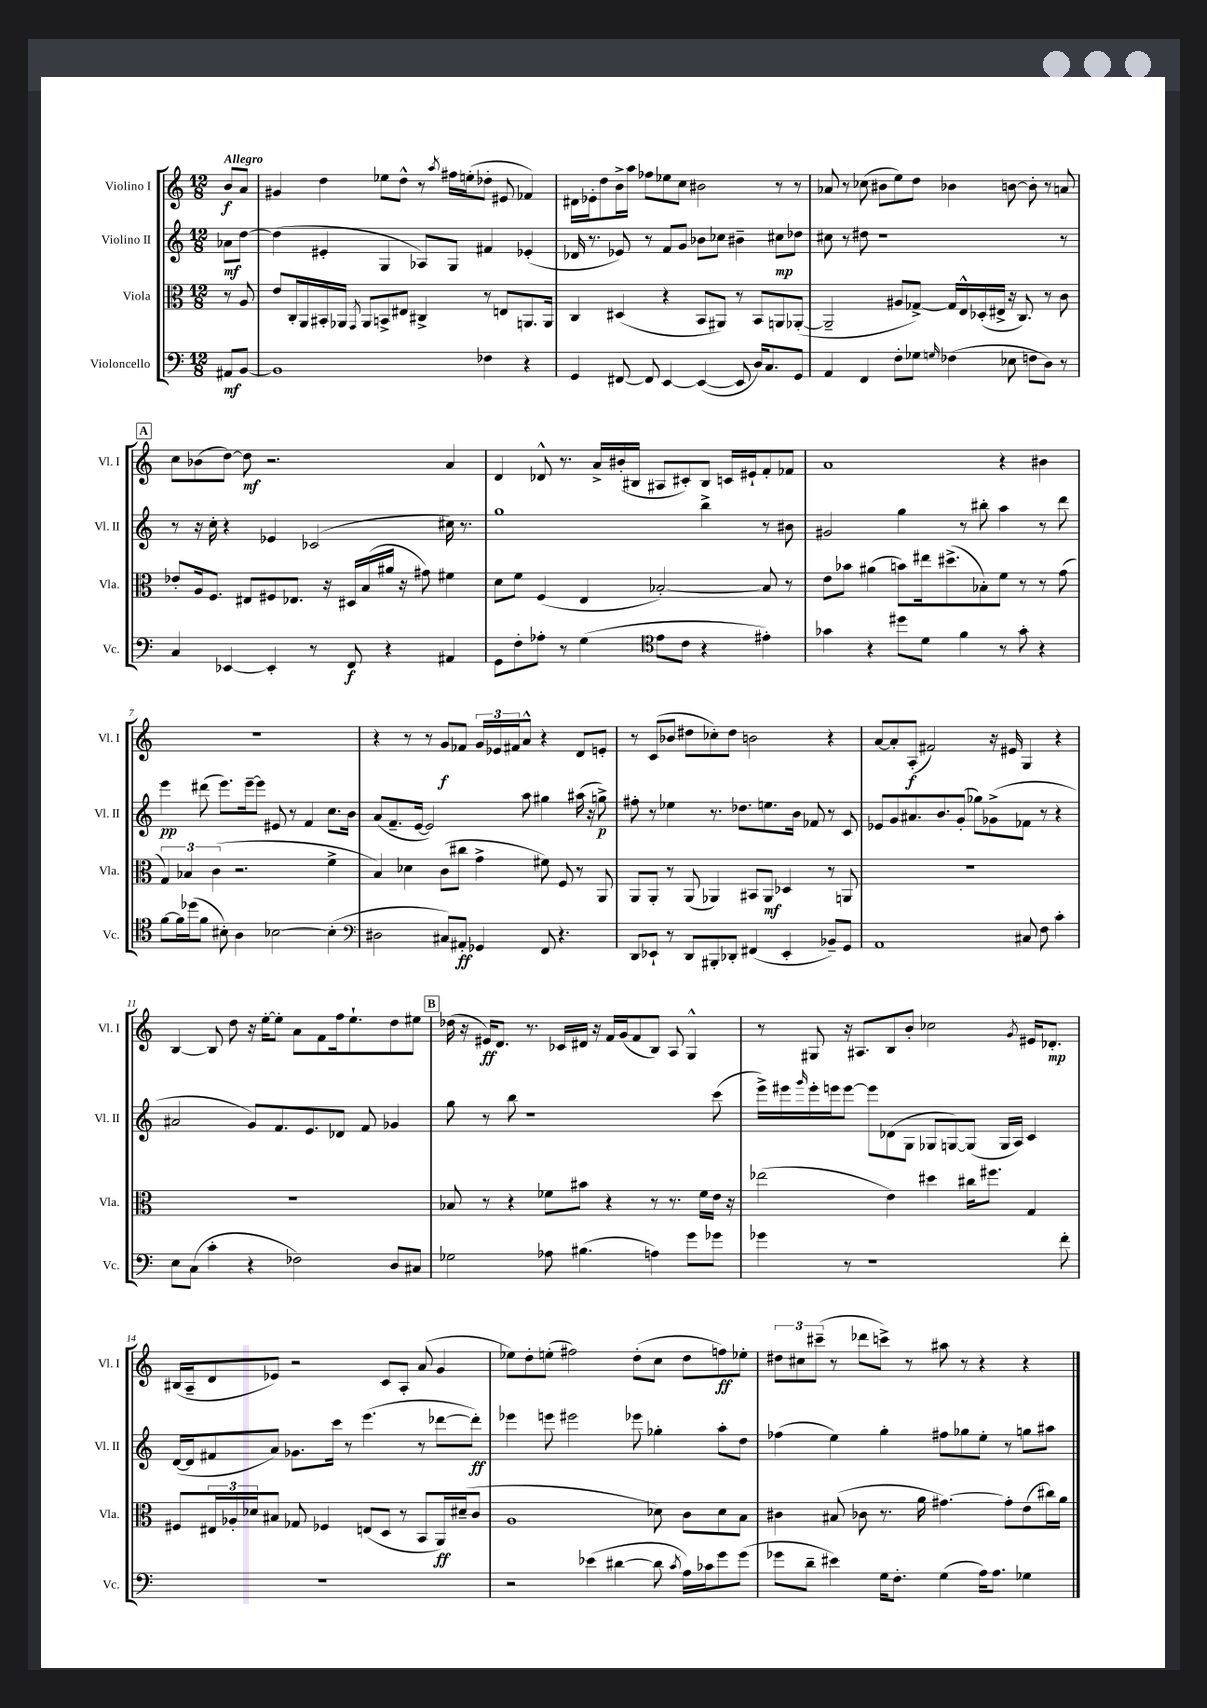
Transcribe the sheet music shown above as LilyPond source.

<<
\new StaffGroup <<
\new Staff = "s0" \with { instrumentName = "Violino I" shortInstrumentName = "Vl. I" } {
    \clef treble \key c \major \numericTimeSignature \time 12/8 \partial 4 \tempo "Allegro"
    b'8\f a'8 |
    gis'4 d''4 ees''8 d''8-^ r8 \acciaccatura { a''8 } fis''16 e''16-.( des''8-. eis'8 fes'4) |
    dis'16 ees'16-. d''8 b'16-> a''16 fes''8 ees''8 c''8 bis'2 r8 r8 |
    aes'8 r8 ces''8( bis'8 e''8) d''8 bes'4 b'8~ b'8-. r8 a'8 |
    \mark \markup { \box "A" } c''8 bes'8( d''8~) d''8\mf r2. a'4 |
    d'4 des'8-^ r8. a'16-> bis'16-.( bis16 ais8 cis'8-.) bis8 c'16 eis'16-! f'8-. fes'8 |
    a'1 r4 bis'4 |
    R1. |
    r4 r8 r8 g'8\f fes'8 \tuplet 3/2 { g'16 ees'16 fis'16 } a'8-^ r4 d'8 e'8-. |
    r8 c'8( bes'8 dis''8 ces''8-.) dis''8 b'2 r4 |
    a'8~ a'8-. a8-.\f( fis'2) r16 eis'16 g4 r4 |
    b4~ b8 d''8 r16 e''16~-. e''8-. a'8 f'8 f''16 e''8.-! d''8 eis''8 |
    \mark \markup { \box "B" } des''16( r16 eis'16\ff) d'8. r8. ces'16 dis'16 r16 f'16 g'16( f'8 b8) a8 g4-^ |
    r8 gis8 r16 ais8. b8 b'8-. ces''2 \acciaccatura { g'8 } eis'16 des'8.-.\mp |
    bis16( a16-- d'8 ees'8) r2 c'8 a8-. a'8( g'4 |
    ees''8) d''8-. e''8-.( fis''2) d''8-.( c''8 d''8 f''8\ff) ees''8-. |
    \tuplet 3/2 { dis''8 cis''8 cis'''8--( } r8 des'''8 c'''8->) r8 ais''8 r8 r4 r4 \bar "|." |
}
\new Staff = "s1" \with { instrumentName = "Violino II" shortInstrumentName = "Vl. II" } {
    \clef treble \key c \major \numericTimeSignature \time 12/8 \partial 4
    aes'8\mf d''8~ |
    d''4( eis'4-. g4 aes8) g8 fis'4 ees'4-.( |
    des'16 r8. ees'8) r8 f'8 g'8 bes'8 ces''8 bis'4-- cis''8\mp des''8 |
    cis''8 r8 dis''8 r1 r8 |
    \mark \markup { \box "A" } r8 r16 c''16-. r4 ees'4 ces'2( cis''16) r8. |
    g''1 b''4-> r8 bis'8 |
    gis'2 g''4 r8 bis''8-. a''4 r8 d'''8 |
    e'''4\pp dis'''8( e'''8.) e'''16~-- e'''8 eis'8 r8 f'4 c''8. b'16 |
    a'8( f'8.-- e'16~ e'2) a''8 gis''4 ais''16( r16 g''8->\p) |
    fis''8-. r8 ees''4 r8. des''8. e''8. b'16 fes'8 r8 c'8 |
    ees'8 g'8 ais'8. b'8. g'8-.( ges''8) ges'8->( fes'8 r8 r4 |
    ais'2 g'8) f'8. e'8. des'8 f'8 ges'4 |
    \mark \markup { \box "B" } g''8 r8 b''8 r1 c'''8( |
    e'''16->) eis'''16 \grace { g'''16 } eis'''16-. e'''16 e'''8~ e'''8 des'8( g8 ges8 g8~) g8( g16 a16) c'4 |
    d'16~( d'16 fis'8 a'8) ges'8. c'''16 r8 e'''4.( r8 des'''8~ des'''8-.\ff) |
    ees'''4 e'''8 eis'''2 ees'''8 ges''4-. a''8-. d''8 |
    fes''4( e''4) g''4-. fis''8 ges''8 e''8-. r8 g''8 ais''8 \bar "|." |
}
\new Staff = "s2" \with { instrumentName = "Viola" shortInstrumentName = "Vla." } {
    \clef alto \key c \major \numericTimeSignature \time 12/8 \partial 4
    r8 a8 |
    e'8 c16-. a,16 bis,16-. aes,16 \acciaccatura { g,8 } aes,8 b,8-> eis8 cis4-> r8 e8 a,8. a,16 |
    c4 dis4( r4 b,8 ais,8) r8 b,8 a,8 aes,8~-.( |
    aes,2-- ais8 ges8~->) ges16 e16-^ des16-.( eis16-> r16 c8.) r8 c'8 |
    \mark \markup { \box "A" } ees'8-. a16 f8. eis8 fis8 ees8. r16 dis16 b16( ais'16 r16 gis'8) fis'4 |
    d'8 f'8 f4( e4 bes2~-.) bes8 r8 |
    e'8 bes'8 ais'4( b'8) eis''16 dis''8.->( bes8-.) f'8 r8 r8 g'8( |
    \tuplet 3/2 { g4) bes4 c'4( } r2. f'4-> |
    b4) des'4 c'8( cis''8 g'4-> fis'8) f8 r8 a,8 |
    a,8 a,8-. r8 a,8( aes,4) bis,8 aes,8\mf des4 r8 a,8 |
    R1. |
    R1. |
    \mark \markup { \box "B" } bes8 r8 r4 fes'8 bis'8 r4 r8 r8. fes'16 e'16 r16 |
    ees''2( e'4) dis''4 cis''16 fis''8. g4 |
    fis8 \tuplet 3/2 { eis16 aes16-. des'16 } bis8 ges8 fes4 e8( d8 r8 b,8 a,16\ff) dis'16--( c'8 |
    a1 des'8) c'8 des'8 b8 |
    cis'4 bis8( ces'8 r8. a'16 gis'4.~) gis'8-. e'8( cis''16) a'16 \bar "|." |
}
\new Staff = "s3" \with { instrumentName = "Violoncello" shortInstrumentName = "Vc." } {
    \clef bass \key c \major \numericTimeSignature \time 12/8 \partial 4
    ais,8\mf b,8~ |
    b,1 fes4 r4 |
    g,4 fis,8~ fis,8 e,4~ e,4~( e,8 d16) c8. g,8 |
    a,4 f,4 f8-. ges8 \grace { g16 } fes4( ees8 f8 d8) r8 |
    \mark \markup { \box "A" } c4 ees,4~ ees,4-. r8 f,8\f r4 ais,4 |
    g,8 f8-. aes8-. r8 g4( \clef tenor e'8 c'8 r4 eis'4-.) |
    ges'4 r4 dis''8 d'8 f'4 r8 ges'8-. r4 |
    f'8~ f'16 des''16( f'8 bis8-.) a4 bes2~ bes4-.( |
    \clef bass dis2 cis8) ais,8-.\ff ges,4 f,8 r4. |
    d,8 ees,8-! r8 d,8 bis,,8-. des,8-. fis,4( ees,4-. bes,8--) g,8 |
    a,1 cis8 f8 c'4-. |
    e8 c8( c'4-. r4 fes2) d8 cis8 |
    \mark \markup { \box "B" } ges2 aes8 bis4.( a4) g'8 ges'8 |
    ges'4 r8 r1 f'8-. |
    R1. |
    r2 ees'4( dis'4~ dis'8 \acciaccatura { c'8 } a16) ces'16 g'8 g'8( |
    ges'8 d'8-- eis'4) g16 f8.-. g4( a16) a8. ges4 \bar "|." |
}
>>
>>
